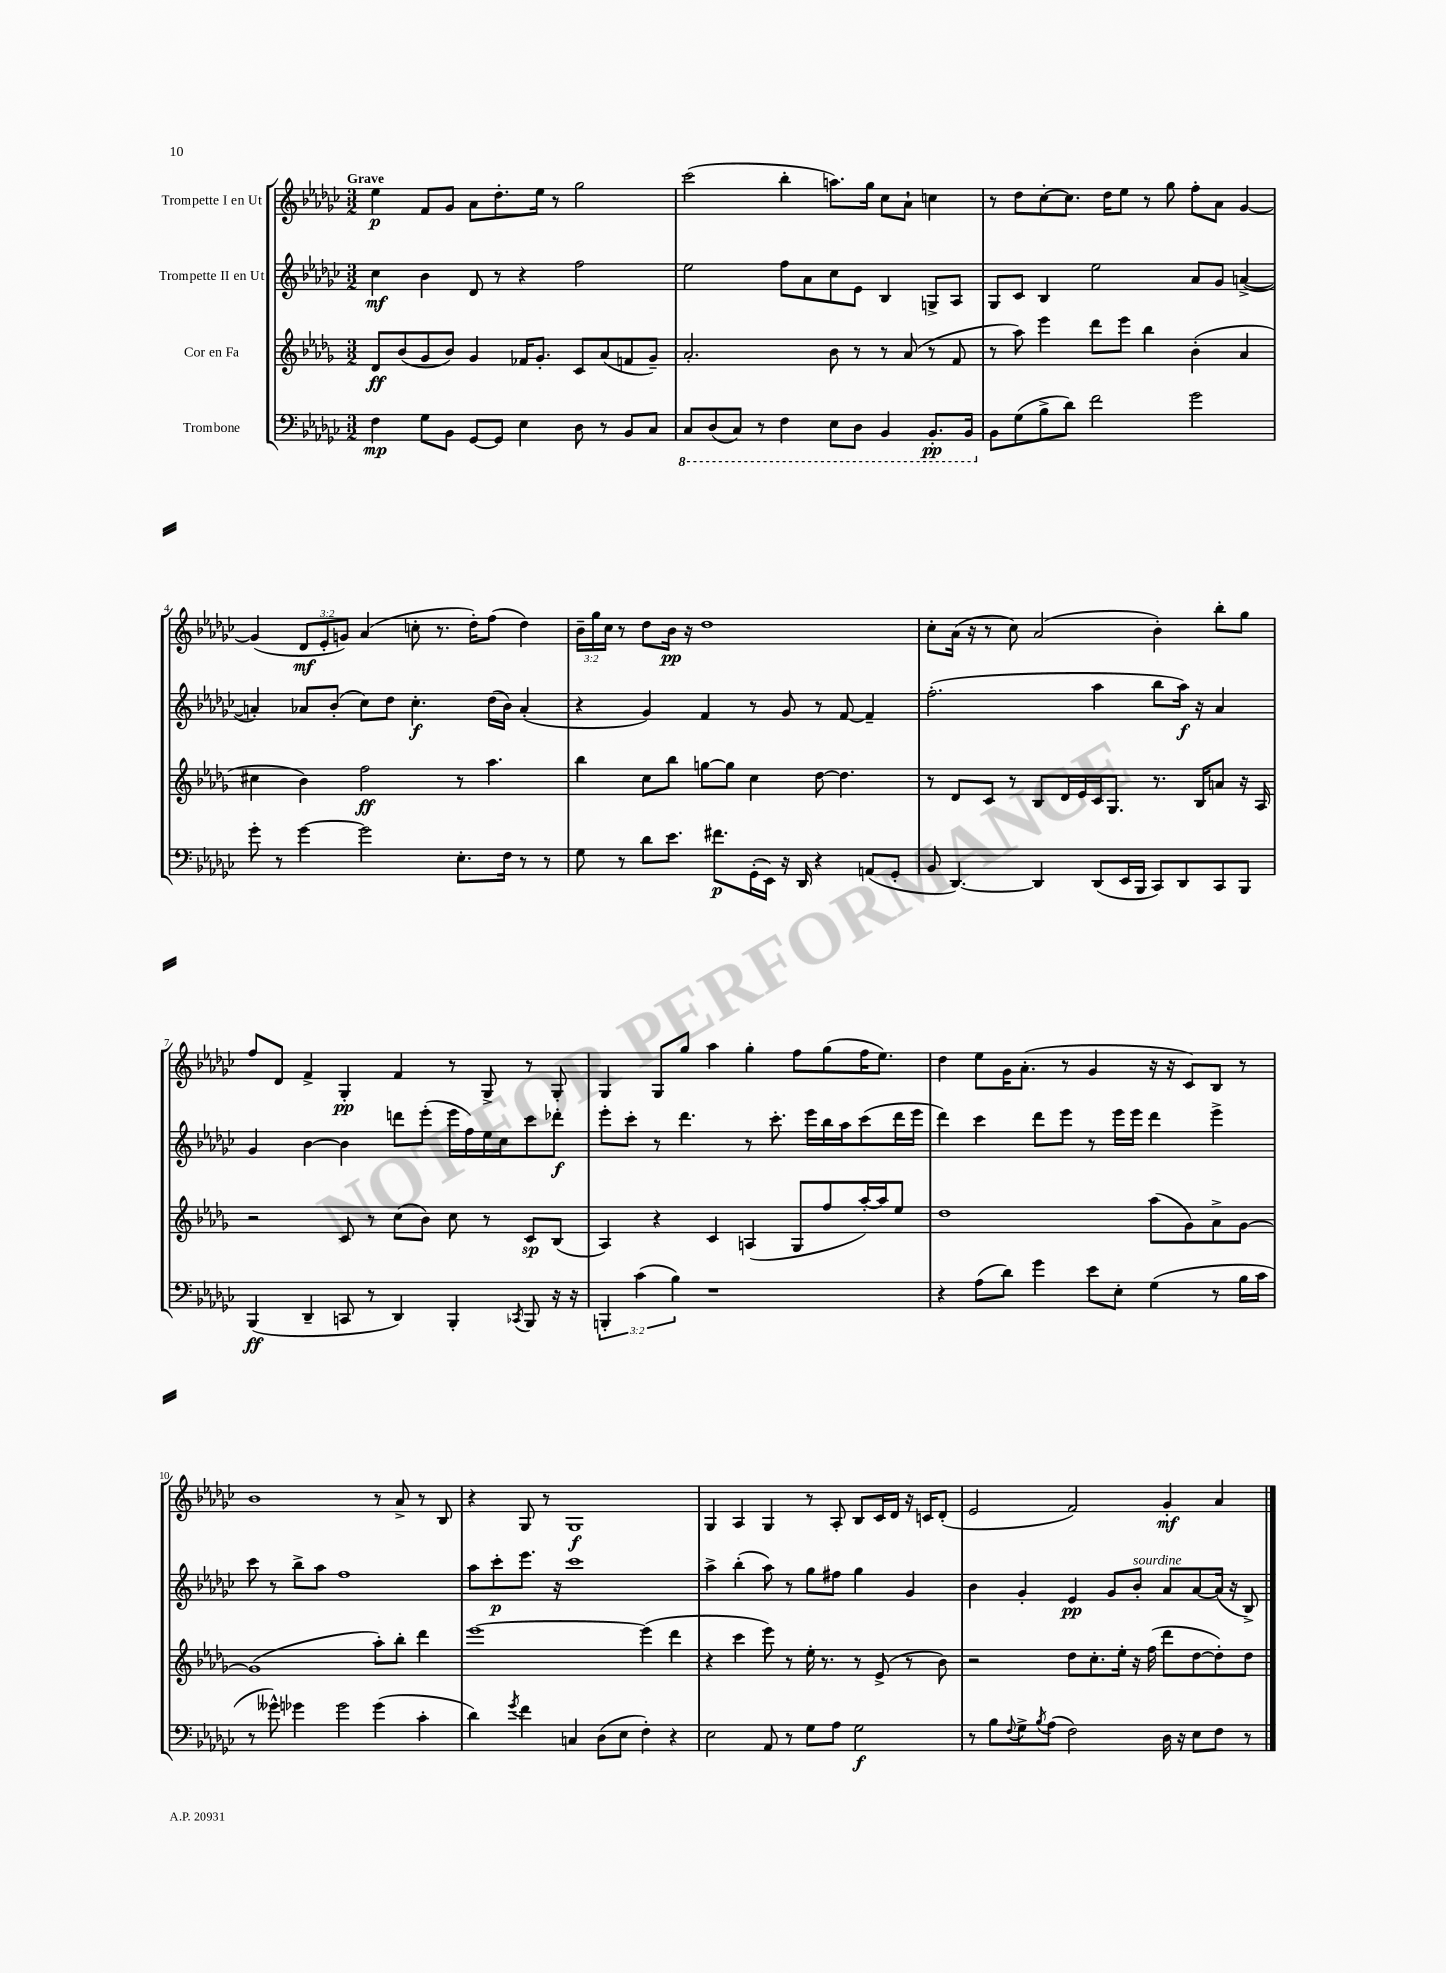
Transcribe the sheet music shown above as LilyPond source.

<<
\new StaffGroup <<
\new Staff = "s0" \with { instrumentName = "Trompette I en Ut" } {
    \clef treble \key ges \major \numericTimeSignature \time 3/2 \override Staff.TupletNumber.text = #tuplet-number::calc-fraction-text \tempo "Grave"
    ees''4\p f'8 ges'8 aes'8 des''8.-. ees''16 r8 ges''2 |
    ces'''2( bes''4-. a''8.) ges''16 ces''8 aes'8-! c''4 |
    r8 des''8 ces''8~-. ces''8. des''16 ees''8 r8 ges''8 f''8-. aes'8 ges'4~ |
    ges'4( \tuplet 3/2 { des'8\mf ees'8-. g'8) } aes'4( c''8-. r8. des''16-.) f''8( des''4) |
    \tuplet 3/2 { bes'16-- ges''16 ces''16 } r8 des''8 bes'16\pp r16 des''1 |
    ces''8-. aes'16( r16 r8 ces''8) aes'2( bes'4-.) bes''8-. ges''8 |
    f''8 des'8 f'4-> ges4-.\pp f'4 r8 ges8-> r8 ges8-. |
    ges4 ges8 ges''8 aes''4 ges''4-. f''8 ges''8( f''16 ees''8.) |
    des''4 ees''8 ges'16 aes'8.-.( r8 ges'4 r16 r16 ces'8) bes8 r8 |
    bes'1 r8 aes'8-> r8 bes8 |
    r4 ges8 r8 ges1\f |
    ges4 aes4 ges4 r8 aes8-. bes8 ces'16 des'16 r16 c'16 des'8-.( |
    ees'2 f'2) ges'4-.\mf aes'4 \bar "|." |
}
\new Staff = "s1" \with { instrumentName = "Trompette II en Ut" } {
    \clef treble \key ges \major \numericTimeSignature \time 3/2
    ces''4\mf bes'4 des'8 r8 r4 f''2 |
    ees''2 f''8 aes'8 ces''8 ees'8 bes4 g8-> aes8 |
    ges8 ces'8 bes4 ees''2 aes'8 ges'8 a'4~->( |
    a'4-.) aes'8 bes'8-.( ces''8) des''8 ces''4.-.\f des''16( bes'16) aes'4-.( |
    r4 ges'4) f'4 r8 ges'8 r8 f'8~ f'4-- |
    f''2.-.( aes''4 bes''8 aes''16\f) r16 aes'4 |
    ges'4 bes'4~ bes'4 d'''8 ees'''8-.( ees'''16 f''16) ees''16 ces''16 ces'''8 des'''8-.\f |
    ees'''8-. ces'''8-. r8 des'''4. r8 ces'''8.-. ees'''16 bes''16 aes''16 ces'''8( des'''16 ees'''16 |
    des'''4) ces'''4 des'''8 ees'''8 r8 ees'''16 ees'''16 des'''4 ees'''4-> |
    ces'''8 r8 bes''8-> aes''8 f''1 |
    aes''8 ces'''8-.\p ees'''8. r16 ces'''1 |
    aes''4-> bes''4-.( aes''8) r8 ges''8 fis''8 ges''4 ges'4 |
    bes'4 ges'4-. ees'4\pp ges'8 bes'8-.^\markup { \italic "sourdine" } aes'8 aes'8~ aes'16( r16 bes8->) \bar "|." |
}
\new Staff = "s2" \with { instrumentName = "Cor en Fa" } {
    \clef treble \key des \major \numericTimeSignature \time 3/2
    des'8\ff bes'8( ges'8 bes'8) ges'4 fes'16 ges'8.-. c'8 aes'8( f'8 ges'8--) |
    aes'2.-. bes'8 r8 r8 aes'8( r8 f'8 |
    r8 aes''8) ees'''4 des'''8 ees'''8 bes''4 bes'4-.( aes'4 |
    cis''4 bes'4) f''2\ff r8 aes''4. |
    bes''4 c''8 bes''8 g''8~ g''8 c''4 des''8~ des''4. |
    r8 des'8 c'8 r8 bes8 des'16 ees'16 c'16 ges8. r8. bes16 a'8 r16 aes16 |
    r2 c'8 r8 c''8( bes'8) c''8 r8 c'8\sp bes8( |
    aes4) r4 c'4 a4( ges8 f''8 aes''16~-.) aes''16 ees''8 |
    des''1 aes''8( ges'8) aes'8-> ges'8~ |
    ges'1( aes''8-.) bes''8-. des'''4 |
    ees'''1~ ees'''4( des'''4 |
    r4 c'''4 ees'''8) r8 ees''16-. r8. r8 ees'8->( r8 bes'8) |
    r2 des''8 c''8.-. ees''16-. r16 f''16( des'''8 des''8~ des''8-.) des''8 \bar "|." |
}
\new Staff = "s3" \with { instrumentName = "Trombone" } {
    \clef bass \key ges \major \numericTimeSignature \time 3/2 \override Staff.TupletNumber.text = #tuplet-number::calc-fraction-text
    f4\mp ges8 bes,8 ges,8~ ges,8 ees4 des8 r8 bes,8 ces8 |
    \ottava #-1 ces,8 des,8( ces,8) r8 f,4 ees,8 des,8 bes,,4 bes,,8.-.\pp bes,,16 \ottava #0 |
    bes,8 ges8( bes8-> des'8) f'2 ges'2 |
    ges'8-. r8 ges'4~ ges'2 ees8.-. f16 r8 r8 |
    ges8 r8 des'8 ees'8. fis'8.\p ges,16-.( ees,16) r16 des,16 r4 a,8( ges,8-. |
    bes,8 des,4.~) des,4 des,8( ees,16 bes,,16 ces,8) des,8 ces,8 bes,,8 |
    bes,,4\ff( des,4-- c,8 r8 des,4) bes,,4-. \acciaccatura { ces,8 } bes,,8 r16 r16 |
    \tuplet 3/2 { b,,4-. ces'4( bes4) } r1 |
    r4 aes8( des'8) ges'4 ees'8 ees8-. ges4( r8 bes16 ces'16 |
    r8 geses'8-^) ges'4 ges'2 ges'4( ces'4-. |
    des'4) \acciaccatura { ges'8 } f'4 c4 des8( ees8 f4-.) r4 |
    ees2 aes,8 r8 ges8 aes8 ges2\f |
    r8 bes8 \appoggiatura { f8 } ges8-> \acciaccatura { bes8 } aes8( f2) des16 r16 ees8 f8 r8 \bar "|." |
}
>>
>>
